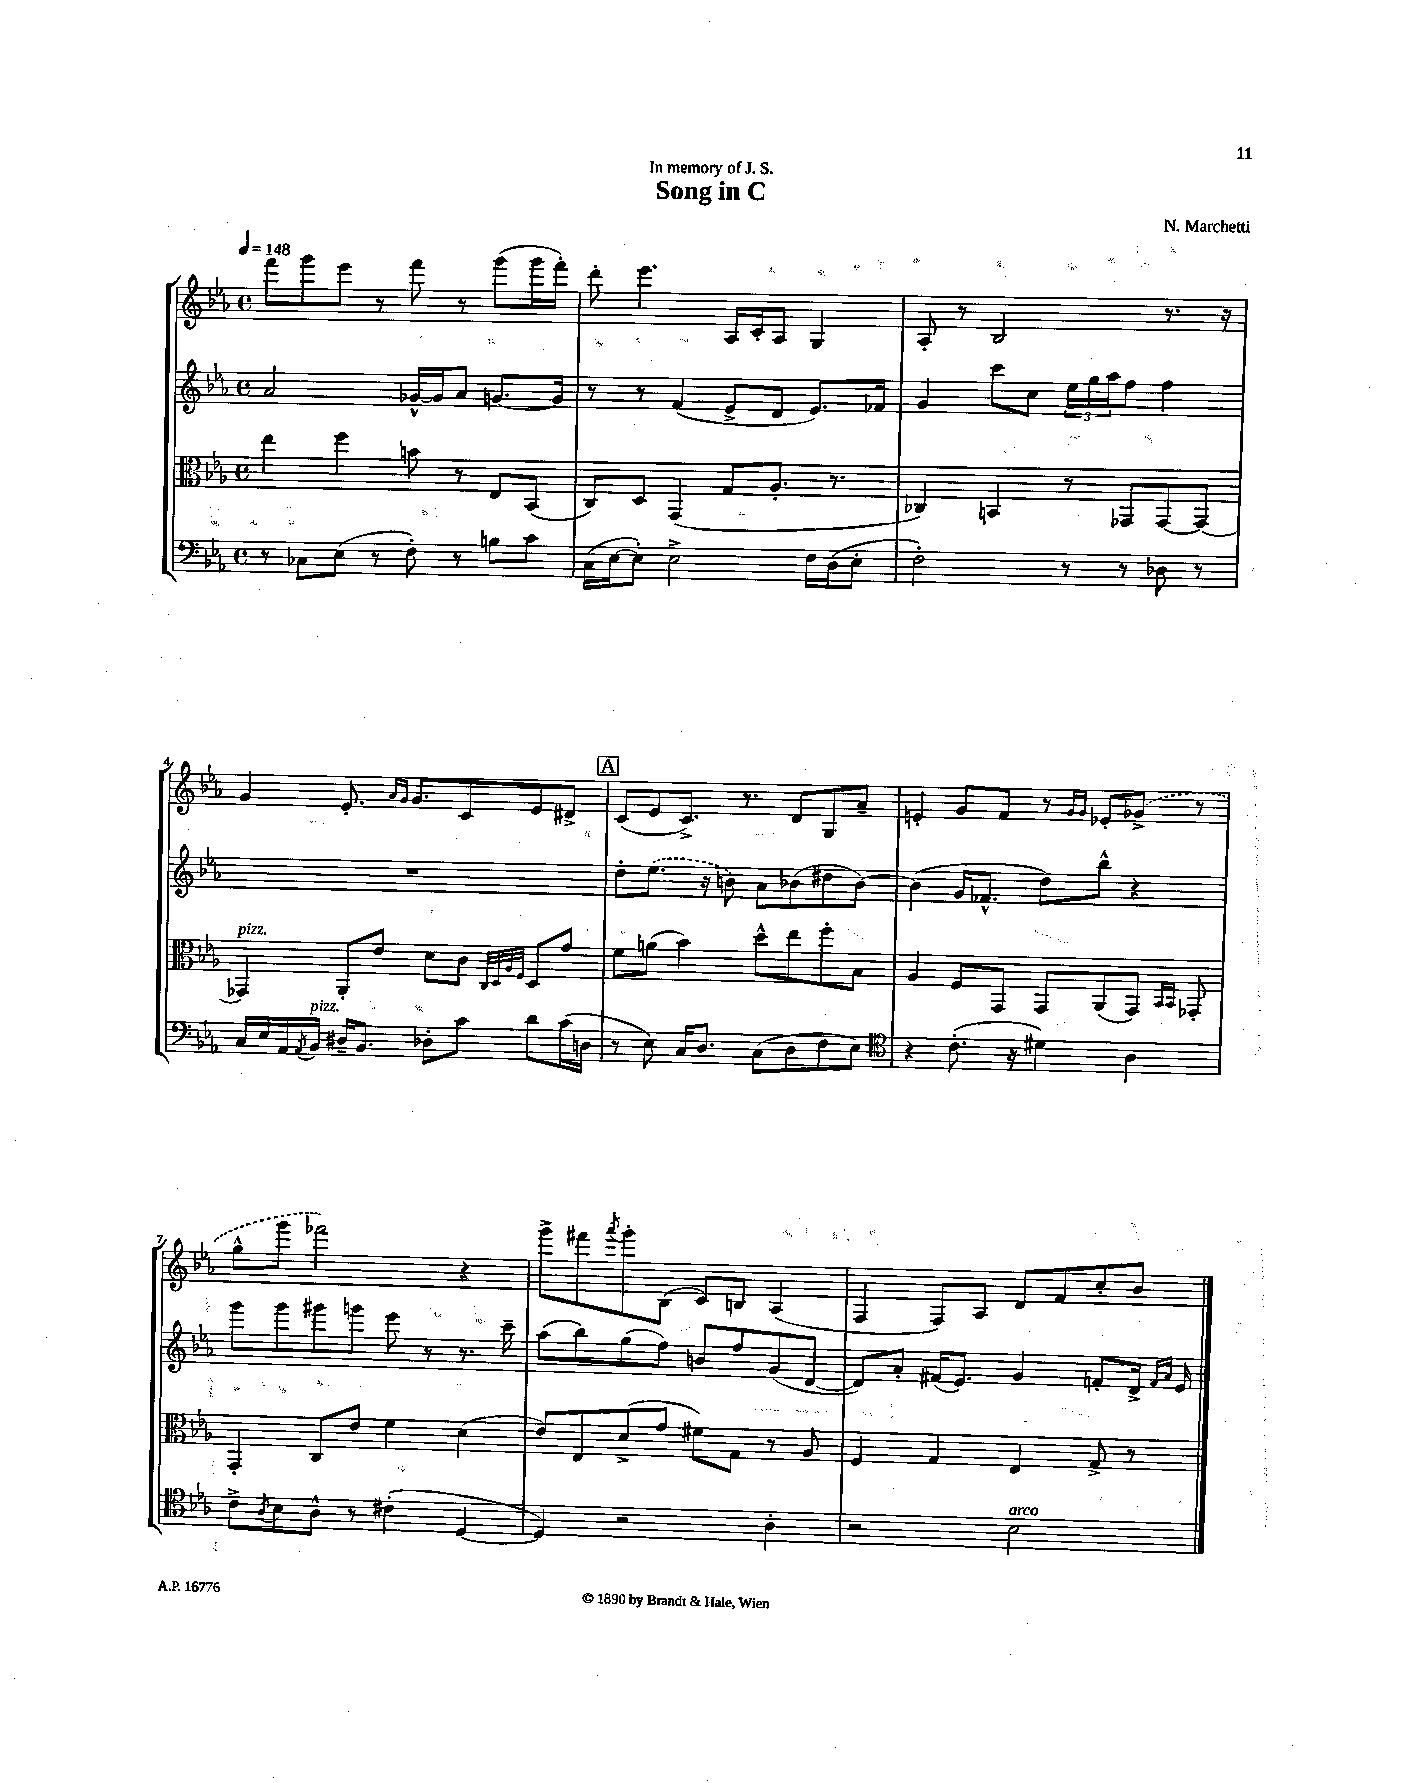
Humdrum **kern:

**kern	**kern	**kern	**kern
*staff4	*staff3	*staff2	*staff1
*clefF4	*clefC3	*clefG2	*clefG2
*k[b-e-a-]	*k[b-e-a-]	*k[b-e-a-]	*k[b-e-a-]
*M4/4	*M4/4	*M4/4	*M4/4
*met(c)	*met(c)	*met(c)	*met(c)
*MM148	*MM148	*MM148	*MM148
8r	4ee-	2a-	8fff
8C-	.	.	8ggg
(8E-	4ff	.	8eee-
8r	.	.	8r
8F')	8b	[16g-^^	8fff
.	.	16g-]	.
8r	8r	8a-	8r
8B	8E-	[8.g	(8ggg
8c	(8BB-	.	16ggg
.	.	16g]	16fff')
=	=	=	=
(16C	8C)	8r	8ddd'
[16E-	.	.	.
8E-'])	8D	8r	4.eee-
2E-^	(4GG	(4f	.
.	8G	8e-^	16A-
.	.	.	16c'
.	8.A-'	8d	8A-
16F	.	8.e-)	4G
(16D	8.r	.	.
8E-'	.	.	.
.	.	16f-	.
=	=	=	=
2F')	4C-)	4g	8A-'
.	.	.	8r
.	4BB	8ccc	2B-
.	.	8cc	.
8r	8r	24ee-	.
.	.	24gg	.
.	.	24aa-	.
8r	8GG-	8ff	.
8D-	[8GG-	4ff	8.r
8r	8GG-_	.	.
.	.	.	16r
=	=	=	=
16C	4GG-]	1r	4g
16E-	.	.	.
16AA-	.	.	.
8qAA-	.	.	.
16BB-	.	.	.
16D#~	8AA-'	.	8.e-'
8.BB-	.	.	.
.	8e-	.	.
.	.	.	16qqa-
.	.	.	16qqg
.	.	.	8.g
8D-'	8d	.	.
8c	8c	.	8c
.	32qqC	.	.
.	32qqD	.	.
.	32qqA-	.	.
.	32qqF	.	.
8d	8D	.	8e-
(16c	8g	.	8d#^
16D	.	.	.
=	=	=	=
8r	8f	8dd'	(8c
8E-)	(8a	(8.ee-	8e-
16C	4b-)	.	8.c^)
8.D	.	16r	.
.	.	8b)	.
.	.	.	8.r
(8C	8dd^^	8a-	.
8D	8ee-	(8b-	8d
8F	8ff'	8dd#	8G
8E-)	8B-	[8b-)	8a-~
=	=	=	=
*clefC4	*	*	*
4r	4A-	(4b-]	4e'
(8.c'	8F	16g	8g
.	.	8.f-^^	.
.	8GG	.	8f
16r	.	.	.
4d#)	8GG	8dd)	8r
.	.	.	16qqg
.	.	.	16qqg
.	(8AA-	8bb-^^	8e-'
4A-	8GG)	4r	(8g-^
.	16qqBB-	.	.
.	16qqBB-	.	.
.	8GG-'	.	8r
=	=	=	=
8c^	4GG'	8ggg	8gg^^
8qA-	.	.	.
8B-	.	8ggg	8ggg
8A-^^	8C	8ggg#	2fff-)
8r	8e-	8ggg	.
(4c#'	4f	8eee-	.
.	.	8r	.
[4D	(4d	8.r	4r
.	.	16ccc~	.
=	=	=	=
4D])	8e-)	(8aa-	8ggg^
.	8E-	8bb-)	8fff#
.	.	.	8qaaa-
2r	(8d^	(8gg	8ggg'
.	8g	8ff)	(8B-
.	8f#)	8b	8c)
.	8G	8ff	8B
4A-'	8r	(8g	(4A-
.	8A-	[8d	.
=	=	=	=
2r	4F	8d])	4F
.	.	8a-'	.
.	4G	(16f#	8F)
.	.	8.e-)	.
.	.	.	8A-
2B-	4E-	4g	8d
.	.	.	8f
.	8G^	8f'	8cc'
.	8r	16d^	8b-
.	.	16qqf	.
.	.	16qqa-	.
.	.	16e-	.
==	==	==	==
*-	*-	*-	*-
